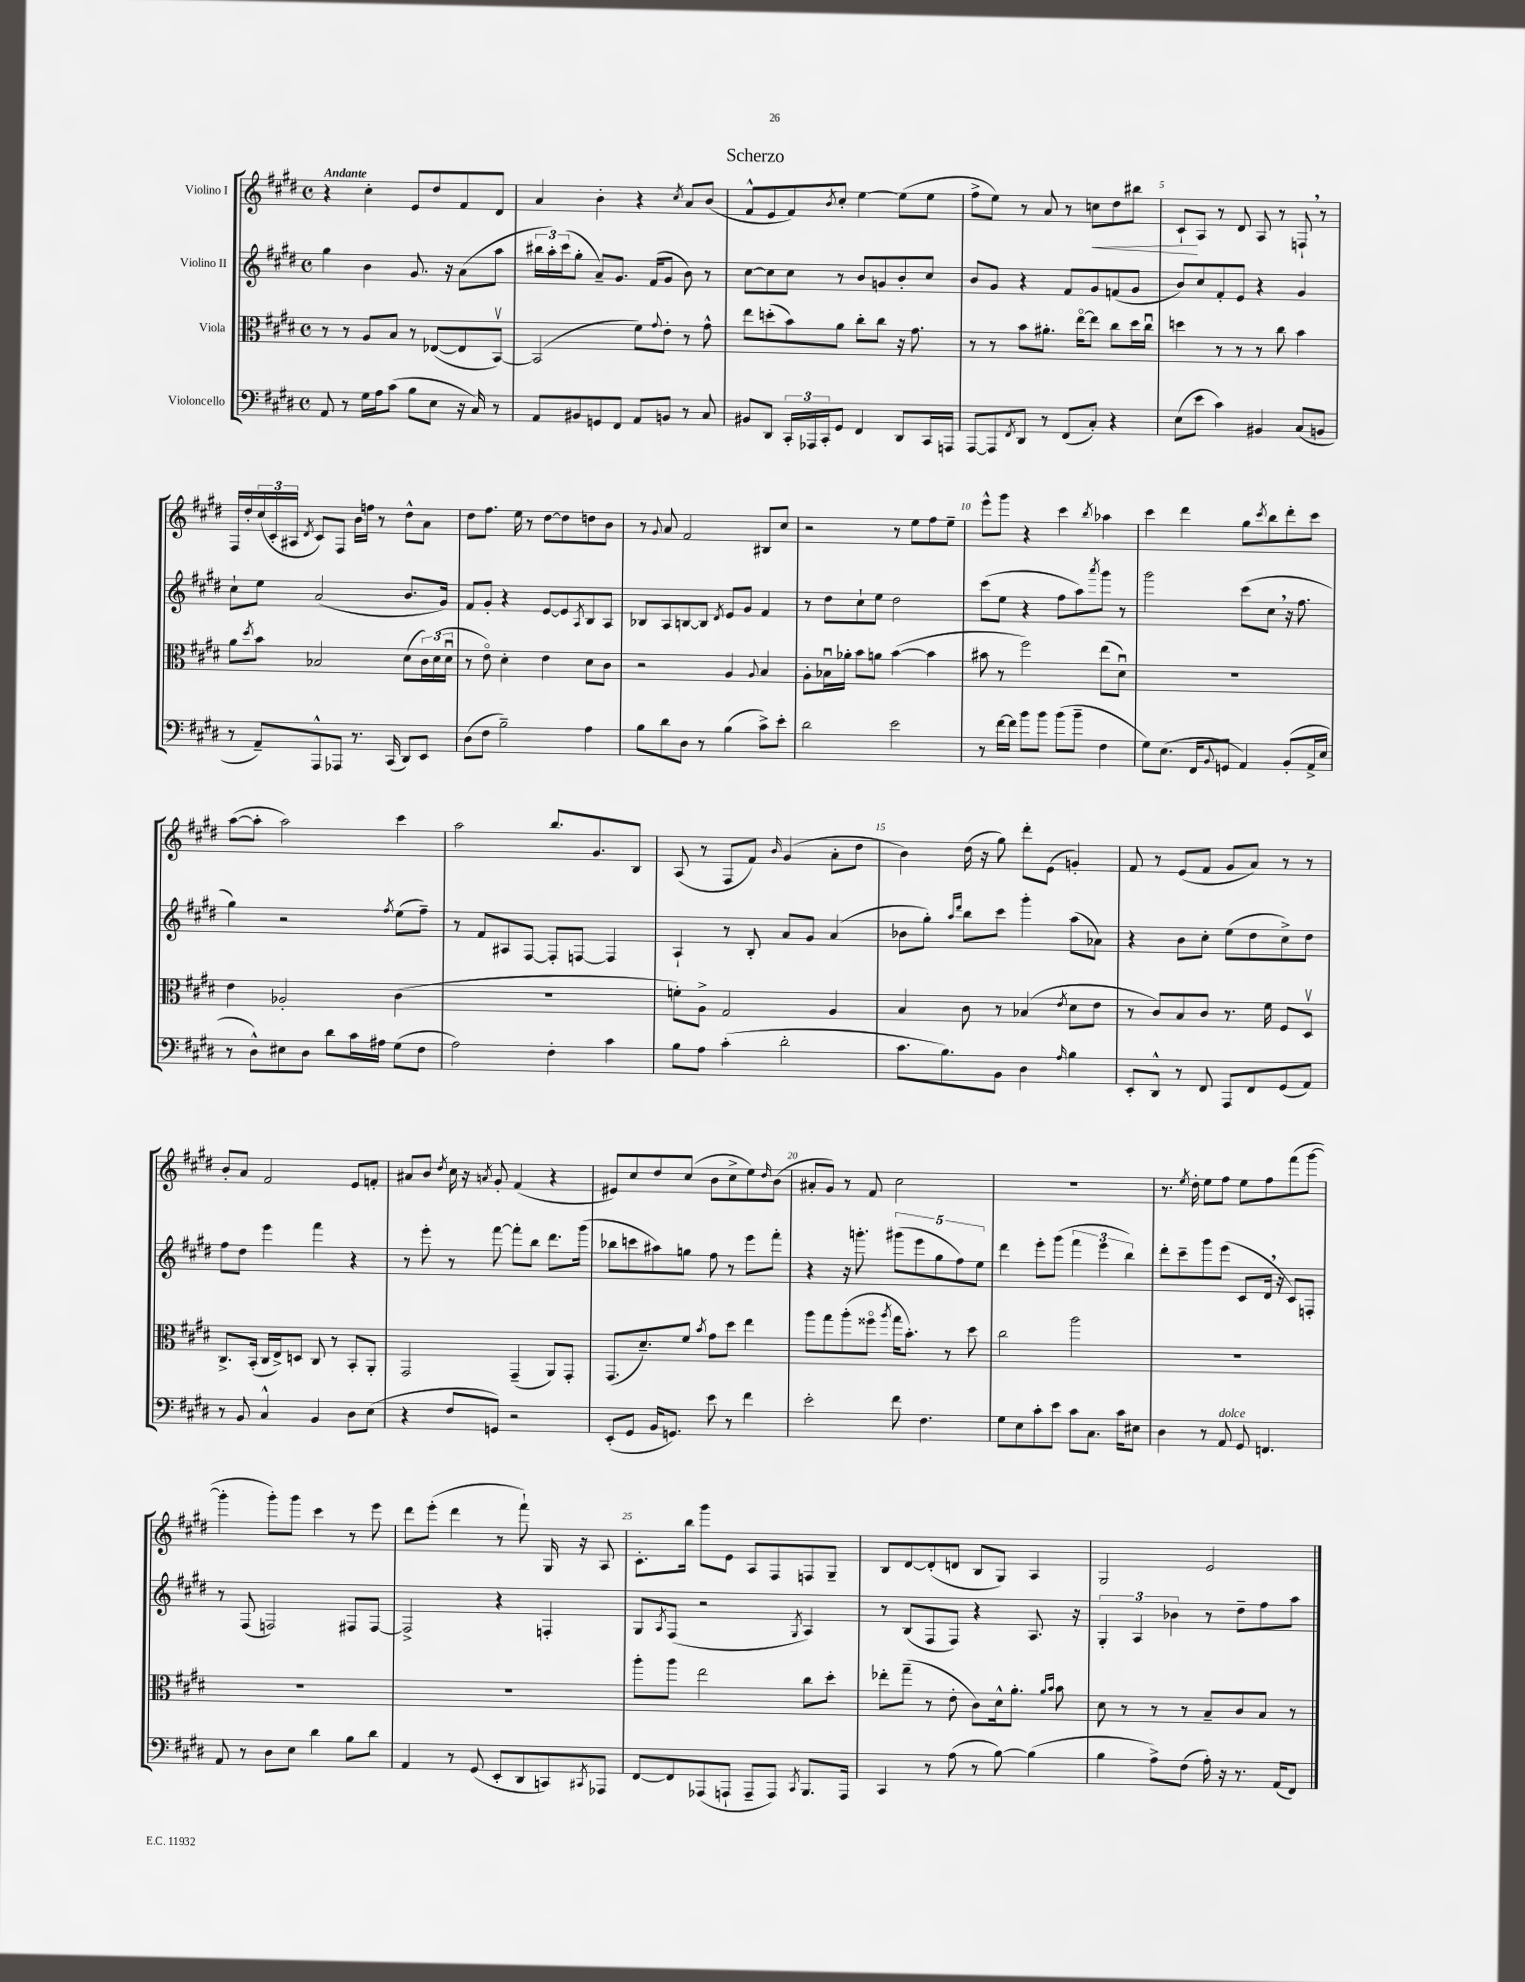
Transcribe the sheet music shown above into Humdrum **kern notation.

**kern	**kern	**kern	**kern	**dynam
*part4	*part3	*part2	*part1	*part1
*staff4	*staff3	*staff2	*staff1	*staff1
*I"Violoncello	*I"Viola	*I"Violino II	*I"Violino I	*
*clefF4	*clefC3	*clefG2	*clefG2	*
*k[f#c#g#d#]	*k[f#c#g#d#]	*k[f#c#g#d#]	*k[f#c#g#d#]	*
*M4/4	*M4/4	*M4/4	*M4/4	*
*met(c)	*met(c)	*met(c)	*met(c)	*
=1	=1	=1	=1	=1
!	!	!	!LO:TX:a:B:t=Andante	!
8AA/	8r	4gg#\	4r	.
8r	8r	.	.	.
16G#\LL	8A/L	4b\	4cc#'\	.
16A\J	.	.	.	.
(8c#\J	8B/J	.	.	.
8B\L	8r	8.g#/	8e/L	.
8E\J	([8E-X/L	.	8dd#/	.
.	.	16r	.	.
16r	8E-/]	(8a\L	8f#/	.
16C#/)	.	.	.	.
8r	[8BBv/J)	8aa\J	8d#/J	.
=2	=2	=2	=2	=2
8AA/L	(2BB/]	24bb#X\LL	4a/	.
.	.	24aa'\)	.	.
.	.	(24ccc#\J	.	.
8BB#X/	.	8gg#'\J	.	.
8GGn/	.	8a~/L)	4b'\	.
8FF#/J	.	8.g#/J	.	.
8AA/L	8f#\L)	.	4r	.
.	.	(16f#/KL	.	.
.	8qqg#/	.	.	.
8BBn/J	8e'\J	8g#/J	.	.
.	.	.	8qcc#/	.
8r	8r	8b\)	8a/L	.
8C#/	8g#^^\	8r	(8b/J	.
=3	=3	=3	=3	=3
8BB#X/L	8ee\L	[8cc#\L	8f#^^/L	.
8DD#/J	(8ddn'\	8cc#\]	8e/	.
24CC#'/LL	8b\)	8cc#\J	8f#/)	.
24AAA-X/	.	.	.	.
24CC#'/J	.	.	.	.
.	.	.	8qb/	.
8GG#/J	8a\J	8r	8cc#'/J	.
4FF#/	8cc#'\L	8b/L	[4ee\	.
.	8cc#\J	8gn/	.	.
8DD#/L	16r	8b'/	(8ee\L]	.
.	8.g#\	.	.	.
16CC#/L	.	8cc#/J	8ee\J	.
16AAAn/JJ	.	.	.	.
=4	=4	=4	=4	=4
[8AAA/L	8r	8b/L	8ff#^\L	.
8AAA/]	8r	8g#/J	8ee\J)	.
8qFF#/	.	.	.	.
8DD#/J	8b\L	4r	8r	.
8r	8.a#X'\J	.	8a/	.
(8FF#/L	.	8f#/L	8r	.
.	[16ee\KL	.	.	.
!	!	!	!	!LO:HP:b
8C#'/J)	8ee\J]	8g#/	8ccn\L	<
4r	8cc#\L	(8fn/	8dd#\	.
.	16dd#\L	8g#/J	8bb#X\J	.
.	16cc#u\JJ	.	.	.
=5	=5	=5	=5	=5
(8E\L	4ddn\	8b/L)	8c#`/L	.
8e\J	.	8cc#/	8A/J	[
4c#\)	8r	8f#'/	8r	.
.	8r	8e/J	8d#/	.
4BB#X/	8r	4r	8A/	.
.	8cc#\	.	8r	.
(8C#/L	4b\	4g#/	8Fn`,/	.
8BBn/J	.	.	8r	.
!!LO:LB:g=z
=6	=6	=6	=6	=6
8r	8a\L	8cc#`\L	16F#/LL	.
.	.	.	16dd#'/	.
.	8qdd#/	.	.	.
8AA~/L)	8b\J	8ee\J	(24cc#/	.
.	.	.	24c#'/	.
.	.	.	24A#X/JJ	.
.	.	.	8qd#/	.
8AAA^^/	2B-X/	(2a/	8c#/L)	.
8AAA-X/J	.	.	8F#/J	.
8.r	.	.	16b\LL	.
.	.	.	16ffn\JJ	.
.	.	.	8r	.
(16CC#/	.	.	.	.
8DD#/L)	(8d#\L	8.b/L	8dd#^^\L	.
8EE/J	24c#\L)	.	8a\J	.
.	(24d#\	.	.	.
.	.	16g#/Jk)	.	.
.	24d#u\JJ	.	.	.
=7	=7	=7	=7	=7
(8D#\L	8r	8f#/L	8dd#\L	.
8F#\J	8e\)	8g#'/J	8.ff#\J	.
2B~\)	4d#'\	4r	.	.
.	.	.	16ee\	.
.	.	.	8r	.
.	4e\	[8e/L	[8dd#\L	.
.	.	8e/]	8dd#\]	.
.	.	8qA/	.	.
4A\	8d#\L	8B/	8ddn\	.
.	8c#\J	8A/J	8b\J	.
=8	=8	=8	=8	=8
8B\L	2r	8B-X/L	8r	.
.	.	.	8qqg#/	.
8d#\	.	8A/	8a/	.
8D#\J	.	[8Bn/	2f#/	.
8r	.	8B/J]	.	.
.	.	8qd#/	.	.
(4B\	4A/	8e/L	.	.
.	.	8g#/J	.	.
.	8qqA/	.	.	.
8c#^\L)	4B/	4f#/	8B#X/L	.
8e'\J	.	.	8cc#/J	.
=9	=9	=9	=9	=9
2d#\	8A'\L	8r	2r	.
.	16B-Xu\L	8dd#\L	.	.
.	16a-X'\JJ	.	.	.
.	8b\L	8cc#`\	.	.
.	8an\J	8ee\J	.	.
2e\	([4b\	2dd#\	8r	.
.	.	.	8ee\L	.
.	4b\]	.	8ff#\	.
.	.	.	8ee~\J	.
=10	=10	=10	=10	=10
8r	8b#X\	(8ccc#\L	8eee^^\L	.
[16f#\LL	8r	8ee\J	8ggg#\J	.
16f#\JJ]	.	.	.	.
8b\L	2ff#\)	4r	4r	.
8b\J	.	.	.	.
(8b\L	.	8ff#\L	4ccc#\	.
8b~\J	.	8aa\)	.	.
.	.	8qaaa/	8qbb/	.
4F#\	(8ee\L	8ggg#\J	4aa-X\	.
.	8d#u\J)	8r	.	.
=11	=11	=11	=11	=11
8G#\L)	1r	2ggg#\	4ccc#\	.
(8.E\J	.	.	.	.
.	.	.	4ddd#\	.
16FF#/KL	.	.	.	.
8qqBB/	.	.	.	.
8GGn/J	.	.	.	.
4AA/)	.	(8ccc#\L	8gg#\L	.
.	.	.	8qccc#/	.
.	.	8cc#,\J	8bb\	.
(8BB'/L	.	16r	8ddd#'\	.
.	.	8.ff#\	.	.
16AA^/L	.	.	8ccc#\J	.
16E/JJ	.	.	.	.
!!LO:LB:g=z
=12	=12	=12	=12	=12
8r	4e\	4gg#\)	([8aa\L	.
8D#^^\L)	.	.	8aa'\J]	.
8E#X\	2A-X'/	2r	2aa\)	.
8D#\J	.	.	.	.
8d#\L	.	.	.	.
16c#\L	.	.	.	.
16A#X\JJ	.	.	.	.
.	.	8qff#/	.	.
(8G#\L	(4c#\	(8ee\L	4ccc#\	.
8F#\J	.	8ff#~\J)	.	.
=13	=13	=13	=13	=13
2A\)	1r	8r	2aa\	.
.	.	8f#/L	.	.
.	.	8A#X/	.	.
.	.	[8F#/J	.	.
4F#'\	.	8F#'/L]	8.bb/L	.
.	.	[8Fn/J	.	.
.	.	.	8.g#/	.
4c#\	.	4F/]	.	.
.	.	.	8B/J	.
=14	=14	=14	=14	=14
8B\L	8fn'\L)	4A`/	(8A/	.
8A\J	8A^\J	.	8r	.
(4c#'\	2G#/	8r	8F#/L	.
.	.	8B'/	8f#/J)	.
.	.	.	16qqb/	.
2d#'\	.	8a/L	(4g#/	.
.	.	8g#/J	.	.
.	4A/	(4a/	8a'\L	.
.	.	.	8dd#\J	.
=15	=15	=15	=15	=15
8.c#\L	4B/	8b-X\L	4b\)	.
.	.	8gg#'\J)	.	.
8.B\)	.	.	.	.
.	.	16qqaa/LL	.	.
.	.	16qqddd#/JJ	.	.
.	8c#\	8bb\L	(16dd#\	.
.	.	.	16r	.
8BB\J	8r	8ccc#\J	8gg#\)	.
4D#\	(4B-X/	4ggg#'\	8ddd#'\L	.
.	.	.	(8e\J	.
16qqA/	8qe/	.	.	.
4B\	8d#\L	(8aa\L	4gn'/)	.
.	8e\J	8a-X\J)	.	.
=16	=16	=16	=16	=16
8EE'/L	8r	4r	8f#/	.
8DD#^^/J	8c#/L)	.	8r	.
8r	8B/	8b\L	(8e/L	.
8FF#/	8c#/J	8cc#'\J	8f#/J	.
8AAA/L	8.r	(8ee\L	8g#/L	.
8FF#/	.	8dd#\	8a/J)	.
.	16f#\	.	.	.
(8GG#/	8F#/L	8cc#^\)	8r	.
8AA/J)	8D#v/J	8dd#\J	8r	.
!!LO:LB:g=z
=17	=17	=17	=17	=17
8r	8.C#^/L	8ff#\L	8b'/L	.
8BB/	.	8dd#\J	8a/J	.
.	(16BB'/Jk	.	.	.
4C#^^/	16C#/LL	4eee\	2f#/	.
.	16E^/J)	.	.	.
.	8Dn/J	.	.	.
4BB/	8C#/	4fff#\	.	.
.	8r	.	.	.
8D#\L	8BB'/L	4r	8e/L	.
(8E\J	8AA'/J	.	8fn'/J	.
=18	=18	=18	=18	=18
4r	2GG#/	8r	8a#X/L	.
.	.	8eee'\	8b/J	.
.	.	.	8qdd#/	.
8F#/L	.	8r	16cc#\	.
.	.	.	16r	.
.	.	.	8qan/	.
8GGn/J)	.	[8fff#\	8g#'/	.
2r	(4GG#~/	8fff#'\L]	(4f#/	.
.	.	8bb\J	.	.
.	8AA/L)	8.ddd#\L	4r	.
.	8GG#'/J	.	.	.
.	.	(16ggg#\Jk	.	.
=19	=19	=19	=19	=19
(8EE'/L	(8.GG#/L	8bb-X\L	8e#X/L)	.
8GG#/J	.	8cccn\	8cc#/	.
.	8.d#~/)	.	.	.
16BB/KL	.	8aa#X\)	8dd#/	.
8.GGn/J)	.	.	.	.
.	8f#/J	8ggn\J	(8cc#/J	.
.	8qb/	.	.	.
8e\	8g#\L	8ff#\	8b\L	.
8r	8dd#\J	8r	8cc#^\	.
4f#\	4ee\	8eee\L	8ee\)	.
.	.	.	16qqdd#/	.
.	.	8fff#'\J	(8b\J	.
=20	=20	=20	=20	=20
2e'\	8aa\L	4r	8a#X'/L	.
.	8gg#\	.	8g#/J)	.
.	(8aa'\	16r	8r	.
.	.	8.gggn'\	.	.
.	8ff##X\J	.	8f#/	.
.	8qaa/	.	.	.
8f#\	16gg#\KL	(10ggg#X\L	2cc#\	.
.	8.b'\J)	.	.	.
.	.	10eee\	.	.
4.F#\	.	.	.	.
.	.	10gg#\	.	.
.	8r	.	.	.
.	.	10ff#\)	.	.
.	8dd#\	.	.	.
.	.	10ee\J	.	.
=21	=21	=21	=21	=21
8G#\L	2cc#\	4ddd#\	1r	.
8E\	.	.	.	.
8c#'\	.	8eee'\L	.	.
8e\J	.	(8ggg#\J	.	.
8c#\L	2aa\	6fff#\	.	.
8.C#\J	.	.	.	.
.	.	6eee\	.	.
16c#\KL	.	.	.	.
.	.	6bb\)	.	.
8E#X\J	.	.	.	.
=22	=22	=22	=22	=22
4D#\	1r	8ddd#'\L	8.r	.
.	.	8ccc#~\	.	.
.	.	.	8qee/	.
.	.	.	16dd#'\	.
8r	.	8ggg#\	8ee\L	.
!LO:TX:a:i:t=dolce	!	!	!	!
8AA/	.	(8eee\J	8ff#\J	.
8GG#/	.	8c#/L	8ee\L	.
4.FFn/	.	16d#,/Jk	8ff#\	.
.	.	16r	.	.
.	.	8c#/L)	(8fff#\	.
.	.	8Fn'/J	[8ggg#\J	.
!!LO:LB:g=z
=23	=23	=23	=23	=23
8AA/	1r	8r	4ggg#'\]	.
8r	.	(8F#/	.	.
8D#\L	.	2Fn/)	8ggg#'\L)	.
8E\J	.	.	8ggg#\J	.
4d#\	.	.	4ccc#\	.
8B\L	.	8F#X/L	8r	.
8d#\J	.	[8F#/J	8eee\	.
=24	=24	=24	=24	=24
4AA/	1r	2F#^/]	8ddd#\L	.
.	.	.	(8eee'\J	.
8r	.	.	4ddd#\	.
(8GG#/	.	.	.	.
8EE'/L	.	4r	8r	.
8DD#/	.	.	8fff#`\)	.
8CCn/)	.	4Fn'/	16G#/	.
.	.	.	16r	.
8qCC#X/	.	.	.	.
8AAA-X/J	.	.	8A/	.
=25	=25	=25	=25	=25
[8FF#/L	8aa'\L	8G#/L	8.c#'\L	.
.	.	8qA/	.	.
8FF#/]	8aa\J	(8F#/J	.	.
.	.	.	16bb\Jk	.
(8AAA-X/	2ee\	2r	8ggg#\L	.
8AAAn`/J	.	.	8e\J	.
8AAA~/L	.	.	8A/L	.
8AAA/J)	.	.	8F#/	.
8qCC#/	.	8qG#/	.	.
8.BBB/L	8cc#\L	4A/)	8Fn/	.
.	8dd#'\J	.	8G#~/J	.
16AAA/Jk	.	.	.	.
=26	=26	=26	=26	=26
4CC#/	8ee-X'\L	8r	8B/L	.
.	(8gg#~\J	(8B/L	[8d#/	.
8r	8r	8F#/	(8d#'/]	.
(8A\	8e'\	8F#/J)	8dn/J	.
8r	8c#\L)	4r	8B/L	.
[8B\)	16d#^^\k	.	8G#/J)	.
.	8.a'\J	.	.	.
(4B\]	.	8.A/	4A/	.
.	16qqa/LL	.	.	.
.	16qqb/JJ	.	.	.
.	8b\	.	.	.
.	.	16r	.	.
=27	=27	=27	=27	=27
4B\	8d#\	6G#'/	2G#/	.
.	8r	.	.	.
.	.	6A/	.	.
8A^\L)	8r	.	.	.
.	.	6b-X\	.	.
(8F#\J	8r	.	.	.
16A'\)	8B~/L	8r	2e/	.
16r	.	.	.	.
8.r	8c#/	8dd#~\L	.	.
.	8B/J	8ff#\	.	.
(16AA/KL	.	.	.	.
8FF#/J)	8r	8aa\J	.	.
==	==	==	==	==
*-	*-	*-	*-	*-
